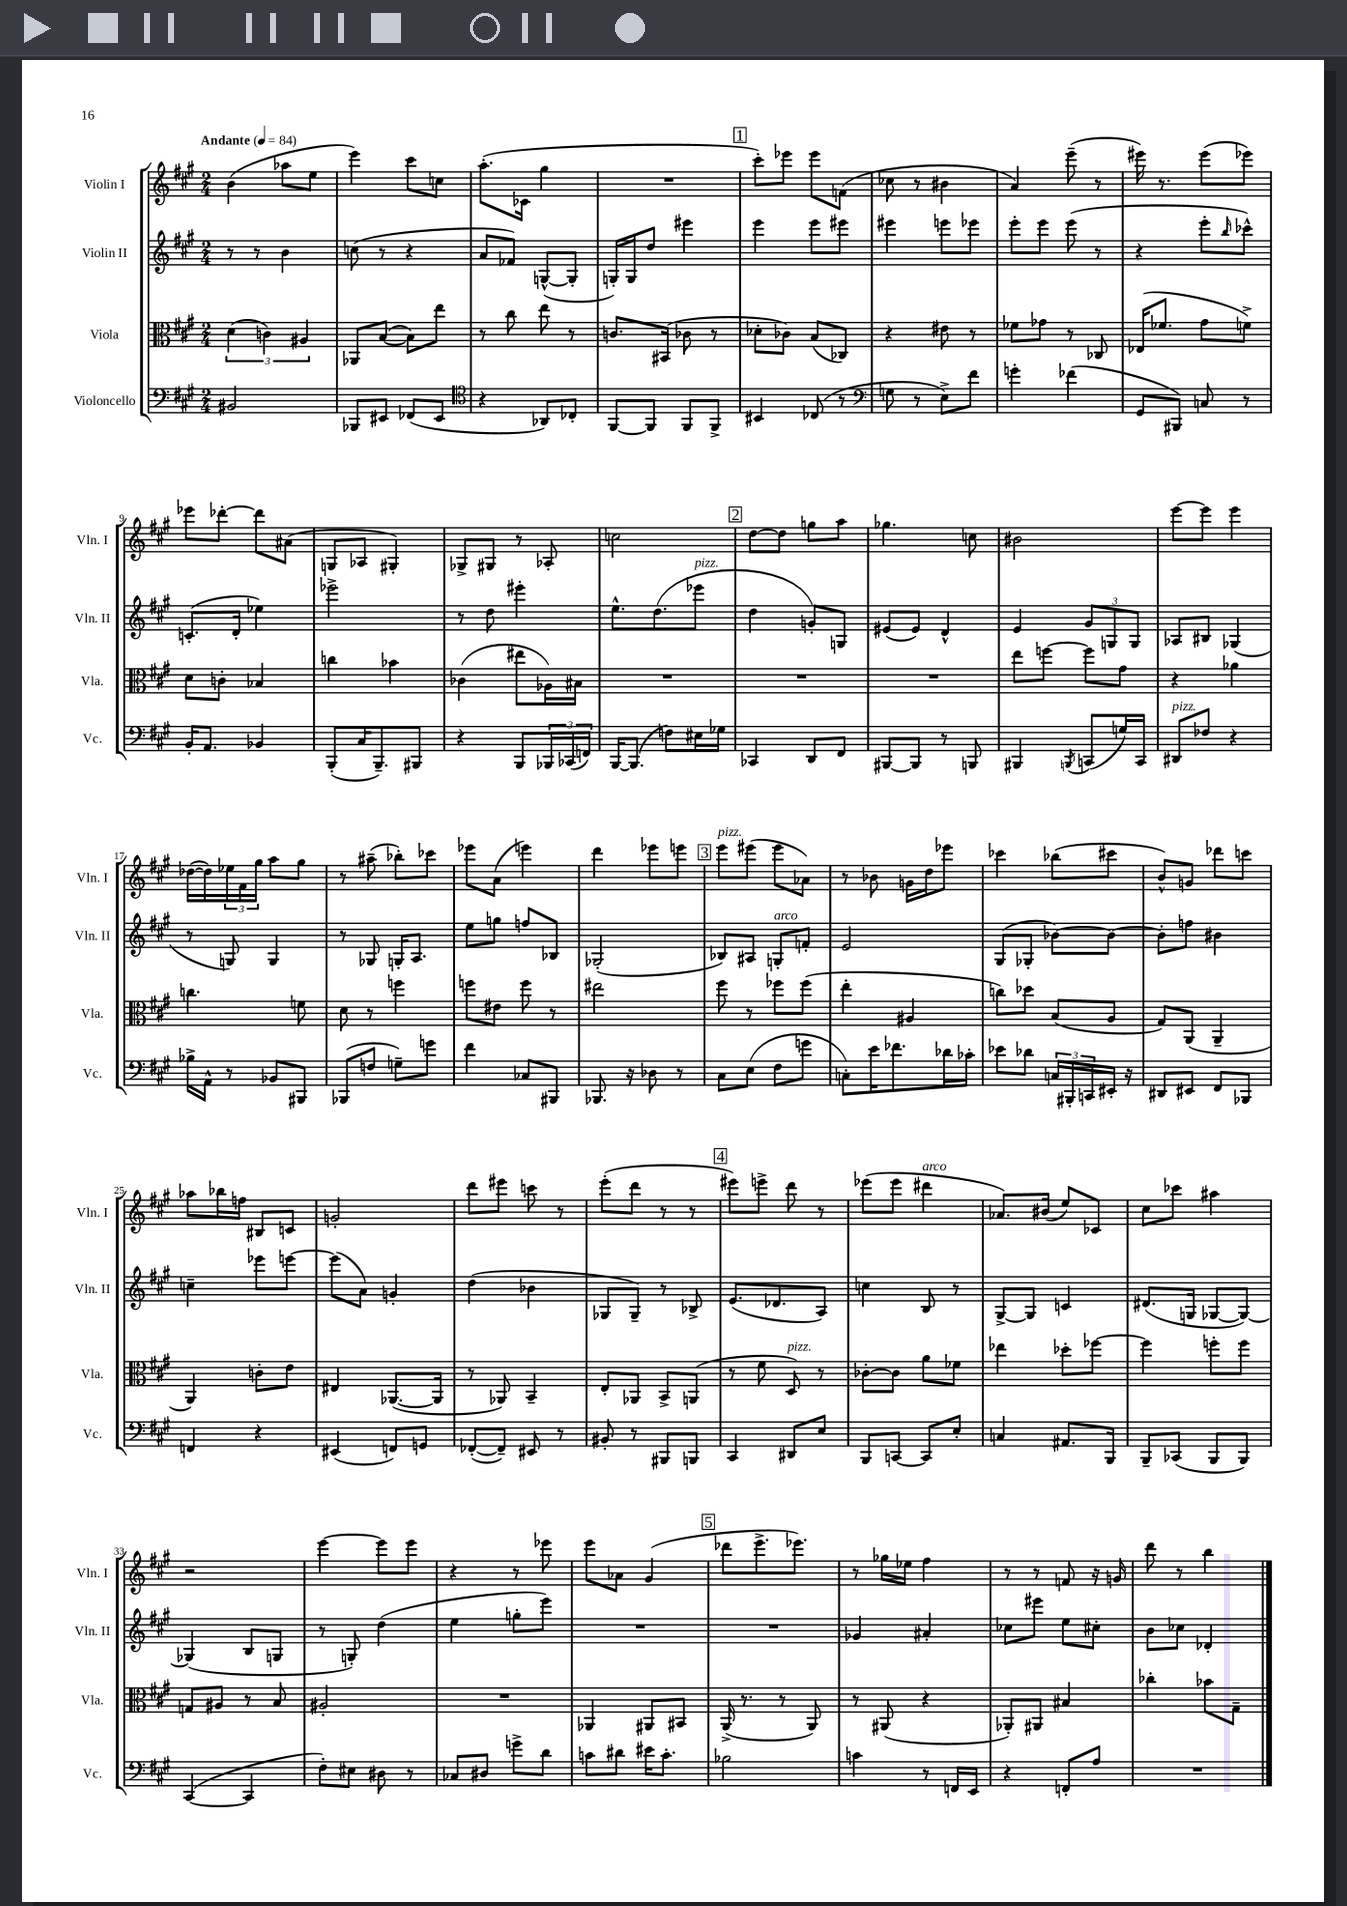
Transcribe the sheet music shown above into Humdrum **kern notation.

**kern	**kern	**kern	**kern
*part4	*part3	*part2	*part1
*staff4	*staff3	*staff2	*staff1
*I"Violoncello	*I"Viola	*I"Violin II	*I"Violin I
*I'Vc.	*I'Vla.	*I'Vln. II	*I'Vln. I
*clefF4	*clefC3	*clefG2	*clefG2
*k[f#c#g#]	*k[f#c#g#]	*k[f#c#g#]	*k[f#c#g#]
*M2/4	*M2/4	*M2/4	*M2/4
*MM84	*MM84	*MM84	*MM84
=1	=1	=1	=1
!	!	!	!LO:TX:a:B:t=Andante
2BB#X/	(6d\	8r	(4b\
.	.	8r	.
.	6cn\)	.	.
.	.	4b\	8aa-X\L
.	6A#X/	.	.
.	.	.	8ee\J
=2	=2	=2	=2
8BBB-X/L	8AA-X/L	(8ccn\	4eee\)
8EE#X/J	([8B/J	8r	.
(8FF-X/L	8B\L])	4r	8ccc#\L
8EE#/J	8ee\J	.	8ccn\J
=3	=3	=3	=3
*clefC4	*	*	*
4r	8r	8a/L	(8.aa'\L
.	8cc#\	8f-X/J)	.
.	.	.	16c-X\Jk
8AA-X/L)	8ee\	([8Gn^^/L	4gg#\
8C-X'/J	8r	8G'/J]	.
=4	=4	=4	=4
[8FF#/L	8.cn/L	16Gn'/LL)	2r
.	.	16G/J	.
8FF#/J]	.	8dd/J	.
.	(16BB#X/Jk	.	.
8FF#/L	8c-X\	4eee#X\	.
8FF#^/J	8r	.	.
!!LO:REH:place=s1:t=1
=5	=5	=5	=5
4BB#X/	8d-X'\L	4eee\	8ccc#'\L)
.	8c-X\J)	.	8eee-X\J
(8C-X/	(8B/L	8eee\L	8eee-\L
8r	8C-X/J)	8eee#X\J	(8fn\J
=6	=6	=6	=6
*clefF4	*	*	*
8Gn\	4r	4eee#X\	8cc-X\
8r	.	.	8r
8E^\L)	8e#X\	8eeen\L	4b#X\
8f#\J	8r	8eee-X\J	.
=7	=7	=7	=7
4gn'\	8f-X\L	8eee'\L	4a/)
.	8g-X\J	8eee\J	.
(4f-X\	8r	(8eee\	(8eee~\
.	8C-X/	8r	8r
=8	=8	=8	=8
8GG#/L	(16E-X/KL	4r	16eee#X\)
.	8.f-X/J	.	8.r
8BBB#X/J)	.	.	.
8Cn/	8g#\L	8eee'\L	(8eee#\L
.	.	16qqbb/	.
8r	8fn^\J)	8ccc-X^^\J)	8eee-X\J)
!!LO:LB:g=z
=9	=9	=9	=9
16BB'/KL	8d\L	(8.cn'/L	8eee-X\L
8.AA/J	.	.	.
.	8cn'\J	.	[8ddd-X'\J
.	.	16d'/Jk	.
4BB-X/	4B-X/	4ee-X\)	8ddd-\L]
.	.	.	(8a#X\J
=10	=10	=10	=10
(8BBB'/L	4ccn\	2eee-X^\	8Gn/L
16C#/K	.	.	8A-X/J
8.BBB~/)	.	.	.
.	4b-X\	.	4G#X'/)
8BBB#X/J	.	.	.
=11	=11	=11	=11
4r	(4c-X\	8r	8G-X^/L
.	.	8dd\	8G#X/J
8BBB/L	8ee#X\L	4eee#X'\	8r
24BBB-X/L	16A-X\L)	.	8A-X'/
(24CC-X/	.	.	.
.	16B#X\JJ	.	.
24FFn/JJ)	.	.	.
=12	=12	=12	=12
[16BBB/KL	2r	8.ee^^\L	2ccn\
(8.BBB/J]	.	.	.
.	.	(8.dd\	.
8Fn\L)	.	.	.
!	!	!LO:TX:a:i:t=pizz.	!
16E#X\L	.	8eee-X\J	.
16G-X\JJ	.	.	.
!!LO:REH:place=s1:t=2
=13	=13	=13	=13
4CC-X/	2r	4dd\	[8dd\L
.	.	.	8dd\J]
8DD/L	.	8gn'/L)	8ggn\L
8FF#/J	.	8Gn/J	8aa\J
=14	=14	=14	=14
[8BBB#X/L	2r	(8e#X/L	4.gg-X\
8BBB#/J]	.	8e#/J)	.
8r	.	4d^^/	.
8BBBn/	.	.	8ccn\
=15	=15	=15	=15
4BBB#X/	8ee\L	4e/	2b#X\
.	[8ffn\J	.	.
8qBBBn/	.	.	.
(8CCn/L	8ff\L]	12g#/L	.
.	.	12Gn/	.
16Gn/L)	8g#\J	.	.
.	.	12G/J	.
16CC/JJ	.	.	.
=16	=16	=16	=16
!LO:TX:a:i:t=pizz.	!	!	!
8DD#X/L	4r	8A-X/L	[8eee\L
8F-X/J	.	8B#X/J	8eee\J]
4r	4a-X\	(4G-X/	4eee\
!!LO:LB:g=z
=17	=17	=17	=17
16B-X^\LL	4.ccn\	8r	([16dd-X\LL
16AA^^\JJ	.	.	16dd-\])
8r	.	8Gn/)	24ee-X\
.	.	.	24f#\
.	.	.	24gg#\JJ
8BB-X/L	.	4G/	8aa\L
8BBB#X/J	8fn\	.	8gg#\J
=18	=18	=18	=18
(8BBB-X/L	8d\	8r	8r
8Fn/J	8r	8G-X/	(8aa#X~\
8Gn~\L)	4ffn\	16Gn'/KL	8bb-X'\L)
.	.	8.A/J	.
8gn\J	.	.	8ccc-X\J
=19	=19	=19	=19
4f#\	8ffn\L	8ee\L	8eee-X\L
.	8e#X\J	8ggn\J	(8a\J
8C-X/L	8ff\	8ffn/L	4eeen\)
8BBB#X/J	8r	8B-X/J	.
=20	=20	=20	=20
8.BBB-X/	2ee#X\	(2G-X'/	4ddd\
16r	.	.	.
8D-X\	.	.	8eee-X\L
8r	.	.	8eeen\J
!!LO:REH:place=s1:t=3
=21	=21	=21	=21
!	!	!	!LO:TX:a:i:t=pizz.
8C#\L	8ff#\	8B-X/L)	8eee\L
(8E\J	8r	8A#X/J	(8eee#X\J
!	!	!LO:TX:a:i:t=arco	!
8F#\L	8ff-X\L	8Gn'/L	8eee#\L
8gn\J	(8ff-\J	8fn'/J	8a-X\J)
=22	=22	=22	=22
8Cn'\L)	4ee'\	2e/	8r
16e\K	.	.	8b-X\
8.f-X\	.	.	.
.	4A#X/	.	16gn\LL
.	.	.	16dd\J
16d-X\L	.	.	8eee-X\J
16c-X'\JJ	.	.	.
=23	=23	=23	=23
8e-X\L	8ccn\L)	(8G#/L	4ccc-X\
8d-X\J	8dd-X\J	8G-X'/J	.
24Cn/LL	(8B/L	[8b-X\L)	(8bb-X\L
24BBB#X'/	.	.	.
24CCn/	.	.	.
16EE#X'/JJ	8A/J	8b-\J_	8ccc#X\J
16r	.	.	.
=24	=24	=24	=24
8DD#X/L	8G#/L)	8b-'\L]	8b^^/L)
8EE#X/J	(8AA/J	8ffn\J	8gn/J
8FF#/L	4AA~/	4b#X\	8ddd-X\L
8BBB-X/J	.	.	8cccn\J
!!LO:LB:g=z
=25	=25	=25	=25
4FFn/	4AA/)	4ccn~\	8aa-X\L
.	.	.	16bb-X\L
.	.	.	16ffn\JJ
4r	8cn'\L	8eee-X\L	8B#X/L
.	8e\J	[8eeen\J	8cn/J
=26	=26	=26	=26
(4EE#X/	4E#X/	(8eee\L]	2gn'/
.	.	8a\J)	.
8FFn/L)	([8.AA-X/L	4gn'/	.
8GGn/J	.	.	.
.	16AA-/Jk]	.	.
=27	=27	=27	=27
([8FF-X'/L	8r	(4dd\	8ddd\L
8FF-~/J])	8AA-X/)	.	8eee#X\J
8EE#X/	4BB~/	4b-X\	8cccn\
8r	.	.	8r
=28	=28	=28	=28
8BB#X'/	8E'/L	8G-X/L	(8eee'\L
8r	8AA-X/J	8G-~/J)	8ddd\J
8BBB#X/L	8BB^/L	8r	8r
8BBBn/J	(8AAn/J	8B-X^/	8r
!!LO:REH:place=s1:t=4
=29	=29	=29	=29
4CC#/	8r	(8.e/L	8eee#X\L)
.	8f#\	.	8eeen^\J
.	.	8.d-X/	.
!	!LO:TX:a:i:t=pizz.	!	!
8DD#X/L	8D/)	.	8ddd\
8E/J	8r	8A/J)	8r
=30	=30	=30	=30
8BBB/L	[8c-X'\L	4ccn\	(8eee-X\L
[8CCn/J	8c-\J]	.	8eee-\J
!	!	!	!LO:TX:a:i:t=arco
8CC/L]	8a\L	8B/	4ddd#X\
8E'/J	8f-X\J	8r	.
=31	=31	=31	=31
4Cn/	4ee-X\	[8G#^/L	8.a-X/L)
.	.	8G#/J]	.
.	.	.	(16b#X/Jk
8.AA#X/L	8dd-X'\L	4cn/	8ee/L)
.	[8ff-X\J	.	8c-X/J
16BBB/Jk	.	.	.
=32	=32	=32	=32
8BBB~/L	4ff-\]	(8.d#X/L	8cc#\L
(8CC-X/J	.	.	8ccc-X\J
.	.	16Gn/Jk	.
8BBB/L	8ffn'\L	[8G-X/L	4aa#X\
8BBB/J)	8ff\J	8G-/J_)	.
!!LO:LB:g=z
=33	=33	=33	=33
([4CC#/	8Gn/L	(4G-X/]	2r
.	8A#X/J	.	.
4CC#/]	8r	8B/L	.
.	8B/	8Gn/J	.
=34	=34	=34	=34
8F#'\L)	2A#X'/	8r	[4eee\
8E#X\J	.	8Gn'/)	.
8D#X\	.	(4dd\	8eee\L]
8r	.	.	8eee\J
=35	=35	=35	=35
8C-X/L	2r	4ee\	4r
8D#X/J	.	.	.
8gn^\L	.	8ggn'\L	8r
8d\J	.	8eee\J)	8eee-X\
=36	=36	=36	=36
8cn\L	4AA-X/	2r	8eee\L
8d#X\J	.	.	8a-X\J
16e#X\KL	8AA#X/L	.	(4g#/
8.c'\J	.	.	.
.	8BB#X/J	.	.
!!LO:REH:place=s1:t=5
=37	=37	=37	=37
2B-X\	(16AA^/	2r	8ddd-X\L
.	8.r	.	.
.	.	.	8.eee^\
.	8r	.	.
.	.	.	8.eee-X\J)
.	8AA/)	.	.
=38	=38	=38	=38
4cn\	8r	4g-X/	8r
.	(8AA#X/	.	16gg-X\LL
.	.	.	16ee-X\JJ
8r	4r	4a#X'/	4ff#\
16FFn/LL	.	.	.
16EE/JJ	.	.	.
=39	=39	=39	=39
4r	8AA-X'/L)	8cc-X\L	8r
.	8AA#X/J	8eee#X\J	8r
8FFn'/L	4B#X/	8ee\L	8fn/
8A/J	.	8cc#X'\J	16r
.	.	.	16gn/
=40	=40	=40	=40
2r	4cc-X'\	8b\L	8ddd\
.	.	8cc-X\J	8r
.	8b-X\L	4d-X'/	4bb\
.	8G#~\J	.	.
==	==	==	==
*-	*-	*-	*-
